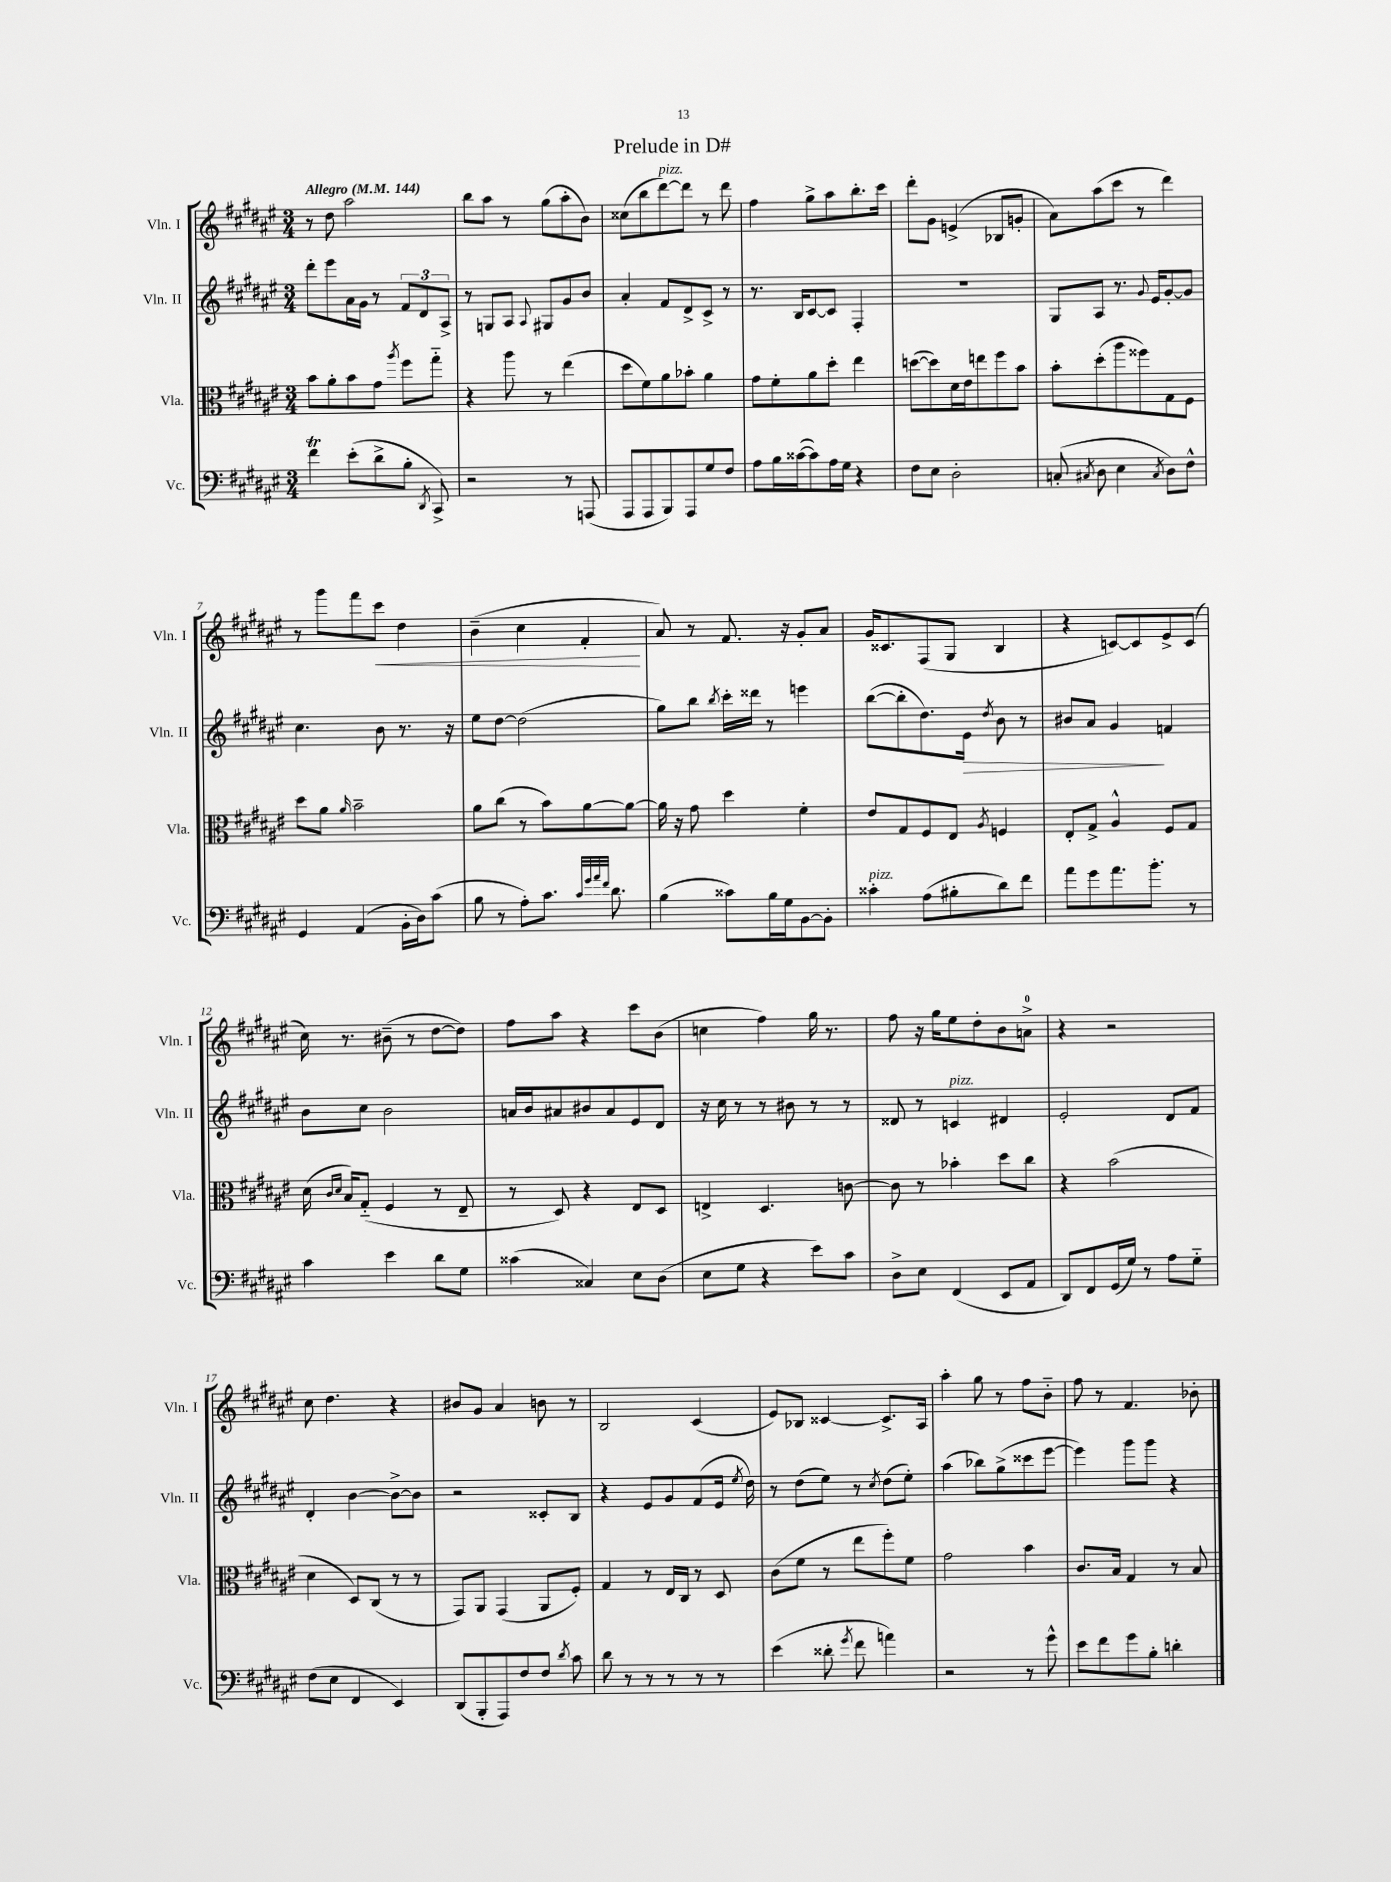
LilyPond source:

\header { title = "Prelude in D#" }
<<
\new StaffGroup <<
\new Staff = "s0" \with { instrumentName = "Vln. I" shortInstrumentName = "Vln. I" } {
    \clef treble \key fis \major \numericTimeSignature \time 3/4 \tempo "Allegro" 4 = 144
    \autoBeamOff r8 dis''8 ais''2 |
    b''8[ ais''8] r8 gis''8[( ais''8-. b'8]) |
    cisis''8[( b''8 dis'''8~^\markup { \italic "pizz." }) dis'''8] r8 dis'''8 |
    fis''4 gis''8[-> ais''8 b''8.-. cis'''16] |
    dis'''8[-. gis'8] e'4->( bes8[ g'8]-. |
    ais'8[) ais''8( cis'''8] r8 dis'''4) |
    r8 gis'''8[ fis'''8 cis'''8]\< dis''4 |
    b'4--( cis''4 fis'4-.\! |
    ais'8) r8 fis'8. r16 gis'8[-. ais'8] |
    gis'16[ cisis'8. fis8( gis8] b4 |
    r4 c'8[~) c'8 eis'8-> c'8]( |
    cis''16) r8. bis'8--( r8 dis''8[~ dis''8]) |
    fis''8[ ais''8] r4 cis'''8[ b'8]( |
    c''4 fis''4) gis''16 r8. |
    fis''8 r16 gis''16[ eis''8 dis''8-. b'8 a'8]-0-> |
    r4 r2 |
    cis''8 dis''4. r4 |
    bis'8[ gis'8] ais'4 b'8 r8 |
    b2 cis'4( |
    eis'8[) bes8] cisis'4~ cisis'8.[-> ais16] |
    ais''4-. gis''8 r8 fis''8[ b'8]-_ |
    fis''8 r8 fis'4. bes'8-. \bar "|." |
}
\new Staff = "s1" \with { instrumentName = "Vln. II" shortInstrumentName = "Vln. II" } {
    \clef treble \key fis \major \numericTimeSignature \time 3/4
    \autoBeamOff dis'''8[-. eis'''8 ais'16 gis'16] r8 \tuplet 3/2 { fis'8[ dis'8 ais8]-> } |
    r8 g8[ ais8] \appoggiatura { ais8 } gis8[ gis'8 b'8] |
    ais'4-. fis'8[ dis'8-> cis'8]-> r8 |
    r8. b16[ cis'8~ cis'8] fis4-. |
    R2. |
    gis8[ ais8] r8. \appoggiatura { gis'8 } eis'16[ gis'8~-. gis'8] |
    cis''4. b'8 r8. r16 |
    eis''8[ dis''8]~ dis''2( |
    gis''8[) b''8] \acciaccatura { b''8 } cis'''16[-. disis'''16] r8 e'''4 |
    b''8[~( b''8-. dis''8.) eis'16]\> \acciaccatura { dis''8 } b'8 r8 |
    bis'8[ ais'8] gis'4\! f'4 |
    b'8[ cis''8] b'2 |
    a'16[ b'16 ais'8 bis'8 ais'8 eis'8 dis'8] |
    r16 cis''16 r8 r8 bis'8 r8 r8 |
    disis'8 r8 c'4^\markup { \italic "pizz." } dis'4 |
    eis'2-. dis'8[ fis'8] |
    dis'4-. b'4~ b'8[~-> b'8] |
    r2 cisis'8[-. b8] |
    r4 eis'8[ gis'8 fis'8( eis'16] \acciaccatura { eis''8 } dis''16) |
    r8 dis''8[( eis''8]) r8 \acciaccatura { cis''8 } dis''8[( eis''8]-.) |
    ais''4( bes''8[) gis''8->( cisis'''8 eis'''8]~ |
    eis'''4) gis'''8[ gis'''8] r4 \bar "|." |
}
\new Staff = "s2" \with { instrumentName = "Vla." shortInstrumentName = "Vla." } {
    \clef alto \key fis \major \numericTimeSignature \time 3/4
    \autoBeamOff b'8[ ais'8-. b'8 gis'8] \acciaccatura { ais''8 } fis''8[ gis''8]-_ |
    r4 ais''8 r8 eis''4( |
    dis''8[ fis'8) ais'8 bes'8]-. ais'4 |
    gis'8[ fis'8-. ais'8 dis''8]-. eis''4 |
    d''8[~( d''8) dis'16 eis'16 e''8 fis''8 b'8] |
    b'8[-. dis''8-.( ais''8 fisis''8) gis8 fis8] |
    dis''8[ ais'8] \grace { ais'16 } b'2-- |
    ais'8[ cis''8]( r8 b'8[) ais'8~ ais'8]~ |
    ais'16 r16 gis'8 dis''4 fis'4-. |
    eis'8[ gis8 fis8 eis8] \acciaccatura { ais8 } f4 |
    eis8[-. gis8]-> ais4-^ fis8[ gis8] |
    dis'16( \grace { cis'16[ dis'16] } b16[) gis8]-_( fis4 r8 eis8-- |
    r8 dis8) r4 eis8[ dis8] |
    e4-> dis4. c'8~ |
    c'8 r8 bes'4-. dis''8[ cis''8] |
    r4 b'2( |
    dis'4 dis8[) cis8]( r8 r8 |
    gis,8[) ais,8] gis,4( ais,8[ fis8]-.) |
    gis4 r8 eis16[ cis16] r8 dis8 |
    cis'8[( fis'8] r8 eis''8[ fis''8-.) fis'8] |
    gis'2 b'4 |
    cis'8.[ b16] gis4 r8 b8 \bar "|." |
}
\new Staff = "s3" \with { instrumentName = "Vc." shortInstrumentName = "Vc." } {
    \clef bass \key fis \major \numericTimeSignature \time 3/4
    \autoBeamOff fis'4\trill eis'8[-.( dis'8-> b8]-. \acciaccatura { dis,8 } cis,8->) |
    r2 r8 a,,8( |
    ais,,8[ ais,,8 b,,8) ais,,8 gis8 fis8] |
    ais8[ b16 cisis'16~( cisis'8) ais16 gis16] r4 |
    fis8[ eis8] dis2-. |
    c8-.( \acciaccatura { cis8 } dis8 eis4 \acciaccatura { cis8 } dis8[) fis8]-^ |
    gis,4 ais,4( b,16[-. dis16) cis'8]( |
    b8 r8 ais8[-.) cis'8.] \grace { cis'32[ gis'32 ais'32 fis'32] } dis'8. |
    b4( cisis'8[) b16 gis16 b,8~ b,8]-. |
    cisis'4-.^\markup { \italic "pizz." } ais8[( bis8-. dis'8) fis'8] |
    ais'8[ gis'8 ais'8. b'8.]-. r8 |
    cis'4 eis'4 dis'8[ gis8] |
    cisis'4( cisis4) eis8[ dis8]( |
    eis8[ gis8] r4 eis'8[) cis'8] |
    dis8[-> eis8] fis,4( eis,8[ ais,8] |
    dis,8[) fis,8 gis,16( gis16]) r8 ais8[ gis8]-_ |
    fis8[( eis8] fis,4 eis,4) |
    dis,8[( b,,8-. ais,,8) fis8 fis8] \acciaccatura { dis'8 } cis'8 |
    dis'8 r8 r8 r8 r8 r8 |
    eis'4( disis'8-. \acciaccatura { gis'8 } fis'8 a'4) |
    r2 r8 gis'8-^ |
    eis'8[ fis'8 gis'8 b8]-. d'4-. \bar "|." |
}
>>
>>
